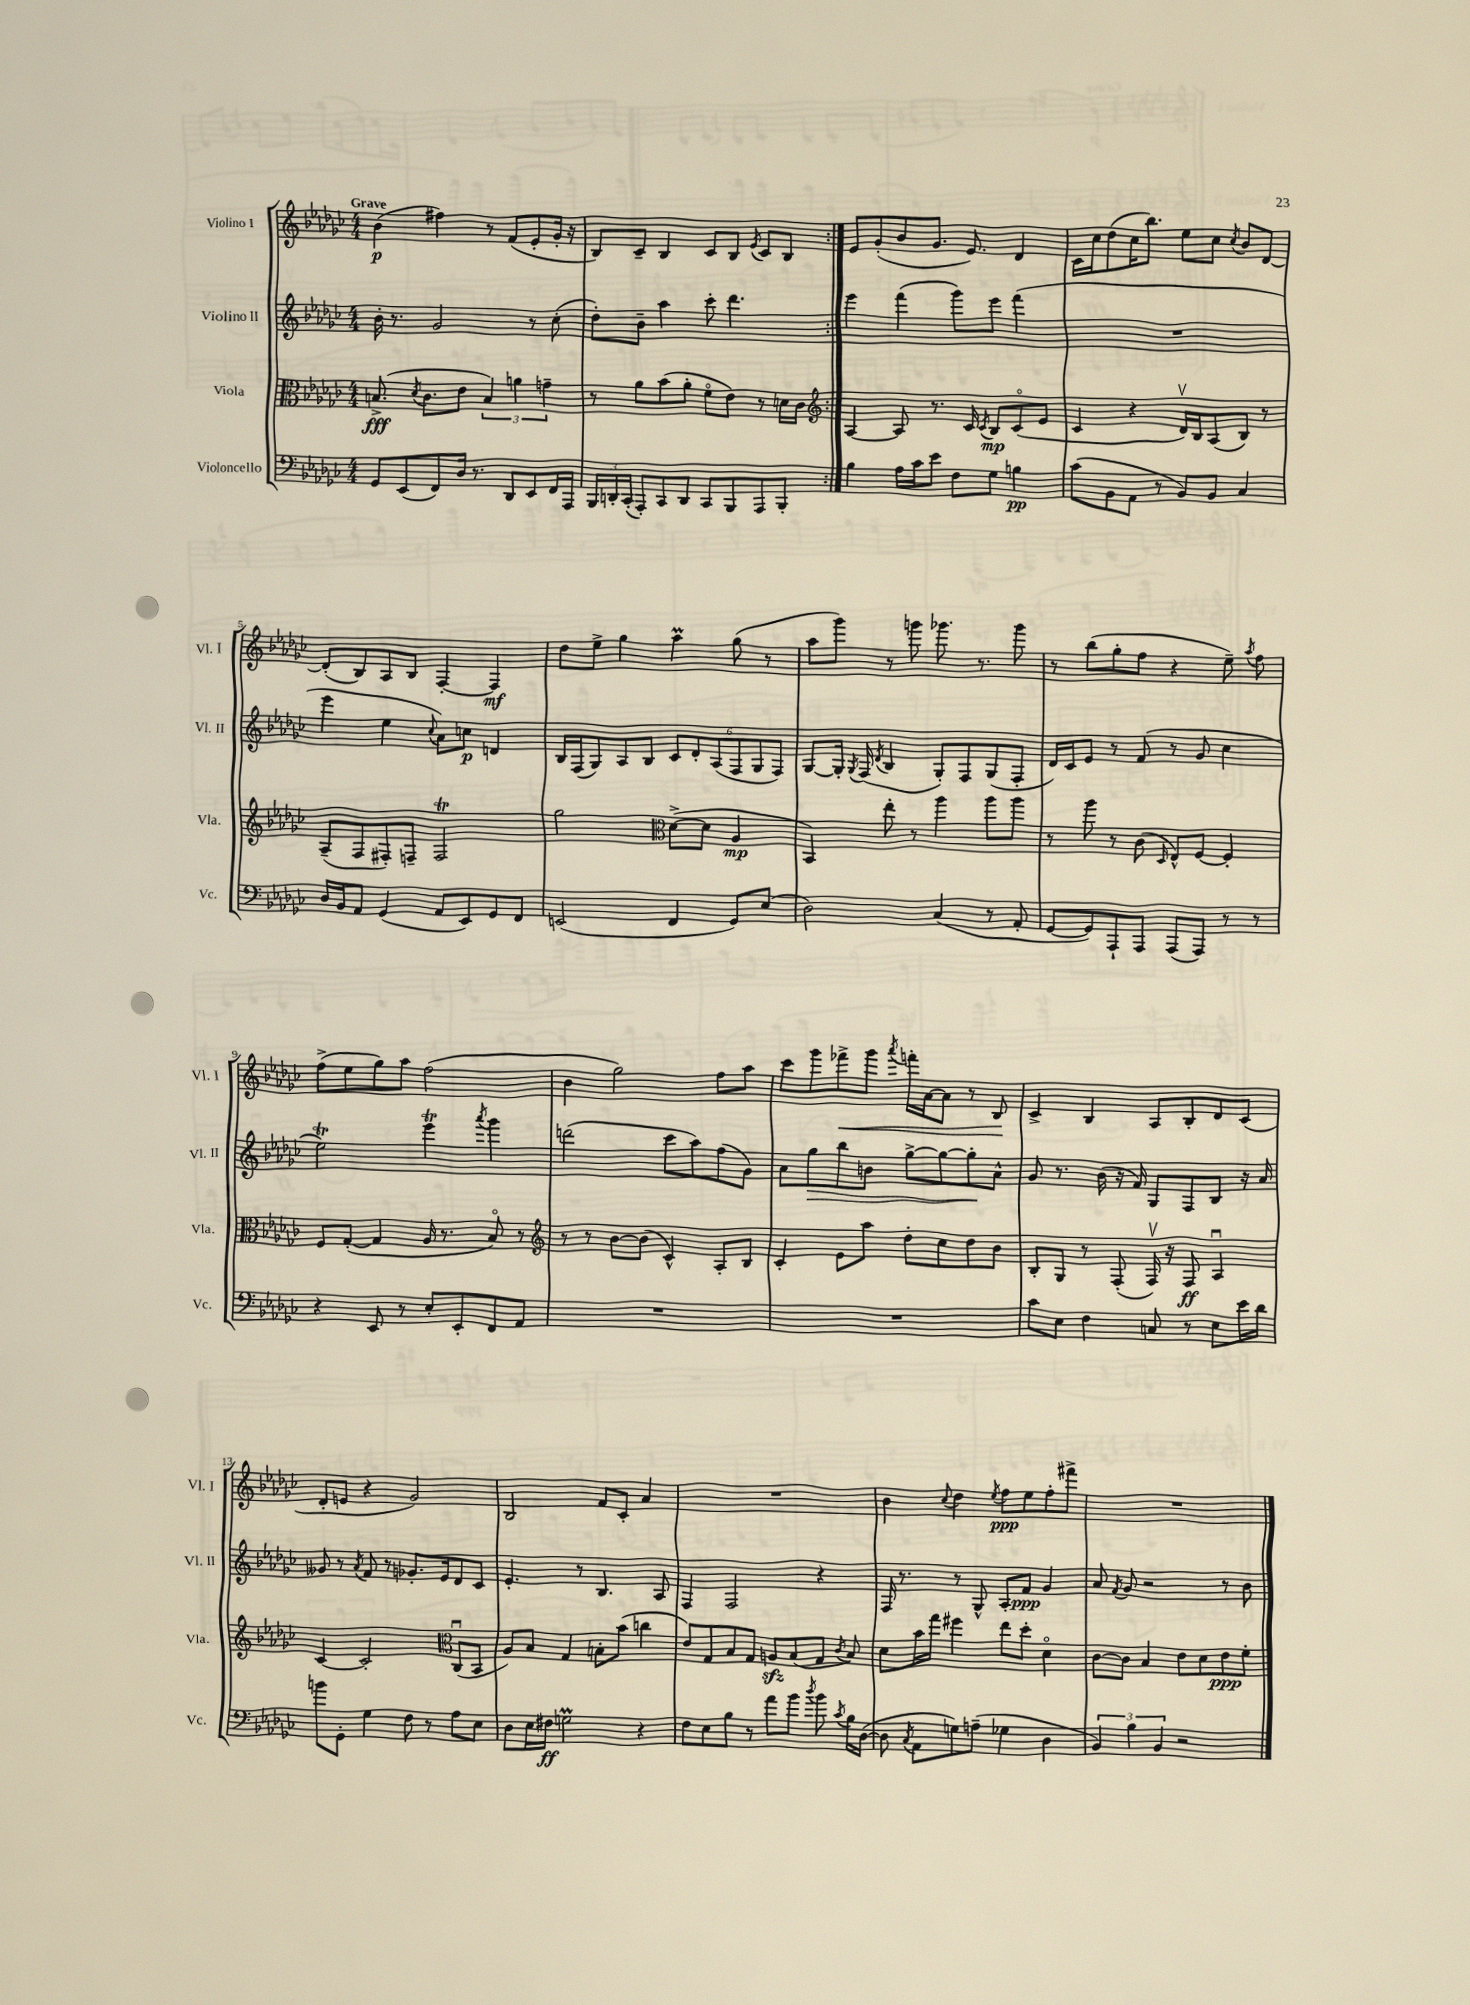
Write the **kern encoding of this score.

**kern	**kern	**kern	**kern
*staff4	*staff3	*staff2	*staff1
*clefF4	*clefC3	*clefG2	*clefG2
*k[b-e-a-d-g-c-]	*k[b-e-a-d-g-c-]	*k[b-e-a-d-g-c-]	*k[b-e-a-d-g-c-]
*M4/4	*M4/4	*M4/4	*M4/4
8GG-	(8.B^	16b-'	(4b-
.	.	8.r	.
(8EE-	.	.	.
.	8qd-	.	.
.	8.c-	.	.
8FF)	.	2g-	4ff#)
16D-	8e-	.	.
8.r	.	.	.
.	6B)	.	8r
8DD-	.	.	(8f
.	6a	.	.
8EE-	.	8r	8e-'
.	6g~	.	.
16FF	.	(8cc-'	16g-'
16AAA-	.	.	16r
=	=	=	=
24BBB-	8r	8dd-')	8B-)
24DD'	.	.	.
(24CC-'	.	.	.
8AAA-')	8a-	8b-~	8c-~
8CC-	(8b-	4aa-	4B-
8DD	8a-'	.	.
8CC-	8fo	8ccc-'	8c-
8BBB-	8e-)	4.ddd-	8B-
.	.	.	8qe-
8AAA-	8r	.	8c-
8BBB-'	16d	.	8B-
.	16c-	.	.
=:|!	=:|!	=:|!	=:|!
*	*clefG2	*	*
4B-	[4A-	4eee-	8e-
.	.	.	(8g-'
16A-	8A-]	(4fff	8b-
16c-	.	.	.
8e-	8.r	.	8.g-
8F	.	8ggg-)	.
.	16c-	.	8.e-)
.	8qc-	.	.
8G-	8B-	8eee-	.
4B	(8c-o	(4fff	4d-
.	8e-	.	.
=	=	=	=
(8c-	4c-	1r	16c-
.	.	.	16cc-
8BB-	.	.	(8dd-
8AA-	4r	.	16cc-
.	.	.	8.bb-)
8r	.	.	.
8BB-)	16d-v)	.	8ee-
.	16B-	.	.
8BB-	(8A-	.	8cc-
.	.	.	8qcc-
4C-	8B-)	.	8b-
.	8r	.	[8d-
=	=	=	=
16D-	(8A-~	4eee-	(8d-']
16BB-	.	.	.
8AA-	8F	.	8B-)
(4GG-	8F#')	4ee-	8A-
.	8F~	.	8B-
.	.	8qqcc-	.
8AA-	2F	8a-)	[4F'
8EE-)	.	8cc	.
8GG-	.	4d	4F]
8FF	.	.	.
=	=	=	=
(2EE	2gg-	16B-	8dd-
.	.	(16F	.
.	.	8G-)	8ee-^
.	.	8A-	4gg-
.	.	8B-	.
*	*clefC3	*	*
4FF	([8d-^	12c-	4aa-
.	.	12d-'	.
.	8d-]	.	.
.	.	(12A-	.
8GG-)	4A-	12F	(8gg-
.	.	12G-	.
(8E-	.	.	8r
.	.	12F)	.
=	=	=	=
2D-)	4BB-)	[8G-	8aa-
.	.	16G-']	8ggg-)
.	.	8qG-	.
.	.	(16F	.
.	.	8qd-	.
.	8ee-'	4B-	8r
.	8r	.	8ggg
(4C-	4aa-	8G-')	8.ggg-
.	.	8F	.
.	.	.	8.r
8r	8aa-	(8G-	.
8AA-'	8aa-	8F'	8ggg-
=	=	=	=
[8GG-	8r	16d-)	8r
.	.	16c-	.
8GG-])	8aa-	8e-	(8bb-
8AAA-`	8r	8r	8gg-'
8AAA-	(8c-	(8f	8ff
.	16qqD-	.	.
(8AAA-	8E-^^)	8r	4r
8AAA-)	[8F	8g-	.
8r	4F']	4cc-	8ee-~)
.	.	.	8qaa-
8r	.	.	8ff
=	=	=	=
4r	8F	2ee-)	(8ff^
.	([8G-'	.	8ee-
8EE-	4G-]	.	8gg-)
8r	.	.	8aa-
8E-'	16A-	4eee-	(2ff
.	8.r	.	.
8EE-'	.	.	.
.	.	8qaaa-	.
8FF	8B-o)	4ggg-	.
8AA-	8r	.	.
=	=	=	=
*	*clefG2	*	*
1r	8r	(2ddd	4b-
.	8r	.	.
.	[8b-	.	2gg-)
.	(8b-]	.	.
.	4c-^^)	8ccc-	.
.	.	8aa-)	.
.	8A-'	(8ff	8ff
.	8B-	8g-)	8aa-
=	=	=	=
1r	4c-'	8a-	8ccc-
.	.	8gg-	8ggg-
.	8e-	8bb-	8fff-^
.	8aa-	8b	8ggg-
.	.	.	8qaaa-
.	8dd-'	[8gg-^	16fff'
.	.	.	[16a-
.	8cc-	8gg-_	8a-]
.	8dd-	8gg-']	8r
.	8b-	8a-^^	8B-
=	=	=	=
8c-	8B-'	8g-	4c-^
8E-	8G-	8.r	.
4F	8r	.	4B-
.	.	(16b-	.
.	(8F'	16r	.
.	.	16f)	.
8C	16Fv)	8G-	8A-
.	16r	.	.
8r	8F	8F	8B-'
8E-	4A-u	8B-	8d-
16e-	.	16r	(8c-
16d-	.	16a-	.
=	=	=	=
8b	[4c-	8g--	8d-'
8GG-'	.	8r	8e
.	.	8qa-	.
4G-	2c-']	8f	4r
.	.	8r	.
8F	.	8.g-'	2g-)
8r	.	.	.
.	.	16e-	.
*	*clefC3	*	*
8A-	(8C-u	8d-	.
8E-	8BB-	8c-	.
=	=	=	=
8D-	8A-)	4.e-'	2B-
16E-	8B-	.	.
16F#	.	.	.
2G	4G-	.	.
.	.	8r	.
.	8B'	4.B-	8f
.	(8b-	.	8c-'
4r	4cc	.	4a-
.	.	8A-	.
=	=	=	=
8F	8e-)	4F	1r
8E-	8G-	.	.
8B-	8B-	2F	.
8r	8G-	.	.
8a-	8A	.	.
8b-	(8B-	.	.
8qdd-	.	.	.
8b-	8G-	4r	.
8qc-	8qc-	.	.
16B-	8B-)	.	.
([16D-	.	.	.
=	=	=	=
8D-]	8d-	16F	4b-
.	.	8.r	.
8qC-	.	.	.
8AA-	16b-	.	.
.	16gg-	.	.
.	.	.	8qqcc-
8G)	4ff#	8r	4dd-
(8A~	.	8G-^^	.
.	.	.	8qee-
4G-	8ee-	8A-'	8ff
.	8dd-'	8f	8ee-
4D-	4d-o	4g-	8ff'
.	.	.	8fff#^
=	=	=	=
6BB-)	[8c-	8a-	1r
.	.	8qf	.
.	8c-]	8g-	.
6B-	.	.	.
.	4B-	2r	.
6BB-	.	.	.
2r	8e-	.	.
.	8d-	.	.
.	8e-	8r	.
.	8f'	8b-	.
==	==	==	==
*-	*-	*-	*-
